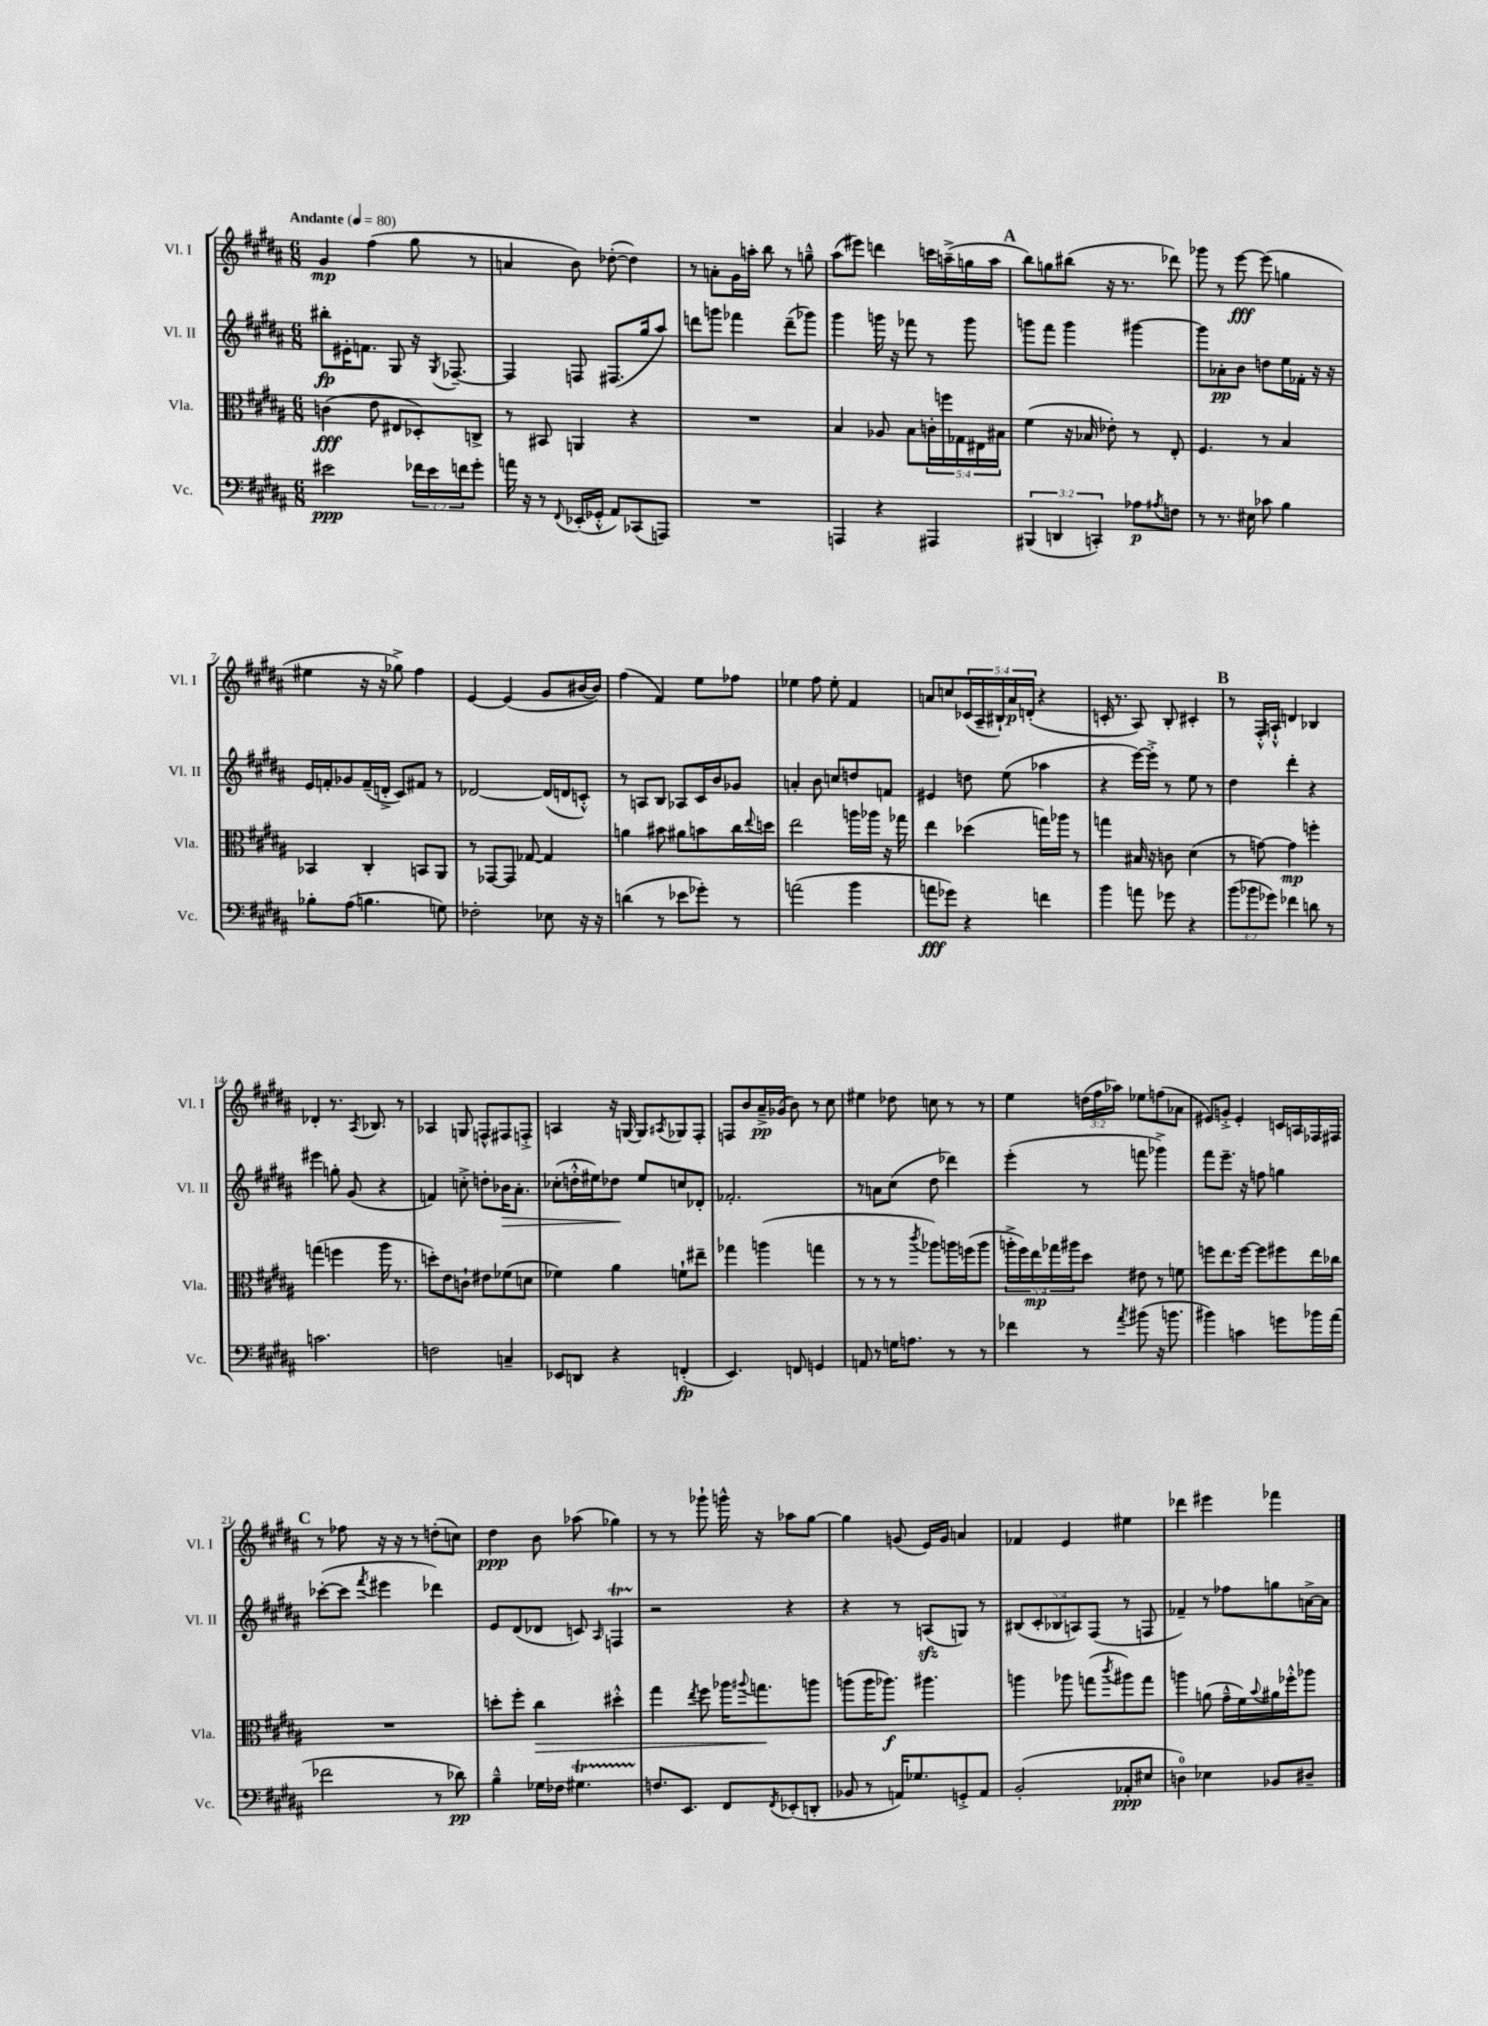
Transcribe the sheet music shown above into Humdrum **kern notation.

**kern	**dynam	**kern	**dynam	**kern	**dynam	**kern	**dynam
*part4	*part4	*part3	*part3	*part2	*part2	*part1	*part1
*staff4	*staff4	*staff3	*staff3	*staff2	*staff2	*staff1	*staff1
*I"Vc.	*	*I"Vla.	*	*I"Vl. II	*	*I"Vl. I	*
*I'Vc.	*	*I'Vla.	*	*I'Vl. II	*	*I'Vl. I	*
*clefF4	*	*clefC3	*	*clefG2	*	*clefG2	*
*k[f#c#g#d#a#]	*	*k[f#c#g#d#a#]	*	*k[f#c#g#d#a#]	*	*k[f#c#g#d#a#]	*
*M6/8	*	*M6/8	*	*M6/8	*	*M6/8	*
*MM80	*	*MM80	*	*MM80	*	*MM80	*
=1	=1	=1	=1	=1	=1	=1	=1
!	!	!	!	!	!	!LO:TX:a:B:t=Andante	!
2e#X\	ppp	(4cn\	fff	8bb#X'\L	fp	4g#/	mp
.	.	.	.	16e#X'\K	.	.	.
.	.	.	.	8.fn\J	.	.	.
.	.	8e\	.	.	.	(4ff#\	.
.	.	8E#X/L	.	8G#/	.	.	.
24f-X\LL	.	8D-X'/)	.	16r	.	8gg#\	.
24e#\	.	.	.	.	.	.	.
.	.	.	.	8qG#/	.	.	.
.	.	.	.	[8.F-X~/	.	.	.
24fn\J	.	.	.	.	.	.	.
8g#'\J	.	8Cn^/J	.	.	.	8r	.
=2	=2	=2	=2	=2	=2	=2	=2
16an\	.	8r	.	4F-/]	.	4an/	.
16r	.	.	.	.	.	.	.
8r	.	8BB#X/	.	.	.	.	.
8qqFF#/	.	.	.	.	.	.	.
(16EE-X'/LL	.	4AAn/	.	8Fn/	.	8b\)	.
16GG-X'^^/JJ	.	.	.	.	.	.	.
8AA#/L)	.	.	.	(8.F#X/L	.	([8dd-X'\	.
(8CC-X/	.	4r	.	.	.	4dd-\])	.
.	.	.	.	16gg#/k	.	.	.
8AAAn/J)	.	.	.	8aa#/J)	.	.	.
=3	=3	=3	=3	=3	=3	=3	=3
2.r	.	2.r	.	8dddn\L	.	8r	.
.	.	.	.	8gggn\J	.	8an'\L	.
.	.	.	.	4fff-X\	.	16g#\L	.
.	.	.	.	.	.	16aan'\JJ	.
.	.	.	.	.	.	8bb\	.
.	.	.	.	(8ddd~\L	.	8r	.
.	.	.	.	8ggg-X\J)	.	8ggn~^^\	.
=4	=4	=4	=4	=4	=4	=4	=4
4AAAn/	.	4B/	.	4ggg#\	.	(8aa#\L	.
.	.	.	.	.	.	8eee#X\J)	.
4r	.	8A-X/	.	16gggn\	.	4dddn\	.
.	.	.	.	16r	.	.	.
.	.	8B\L	.	8fff-X\	.	.	.
4AAA#X/	.	20cn'\L	.	8r	.	16cccn\LL	.
.	.	20ffn\	.	.	.	.	.
.	.	.	.	.	.	(16aan~^\	.
.	.	20G-X\	.	.	.	.	.
.	.	.	.	8ggg\	.	16ggn\	.
.	.	20E#X\	.	.	.	.	.
.	.	.	.	.	.	16aa\JJ	.
.	.	20B#X\JJ	.	.	.	.	.
!!LO:REH:place=s1:t=A
=5	=5	=5	=5	=5	=5	=5	=5
(6BBB#X/	.	(4f#\	.	8gggn\L	.	8bb\L)	.
.	.	.	.	8fff#\J	.	8ggn\	.
6DDn/	.	.	.	.	.	.	.
.	.	16r	.	4ggg\	.	(8bb#X\J	.
.	.	16B-X/	.	.	.	.	.
6CCn'/)	.	.	.	.	.	.	.
.	.	8e-X'\)	.	.	.	16r	.
.	.	.	.	.	.	8.r	.
8A-X\L	p	8r	.	[4ggg#X\	.	.	.
8qA#X/	.	.	.	.	.	.	.
8Fn\J	.	8E'/	.	.	.	8ddd-X\)	.
=6	=6	=6	=6	=6	=6	=6	=6
8r	.	4.F#/	.	8ggg#\L]	.	8ggg-X\	.
8.r	.	.	.	8a-X'\	pp	8r	.
.	.	.	.	8b\J	.	[8eee\	fff
16E#X\	.	.	.	.	.	.	.
8c-X\	.	8r	.	8ddn\L	.	(8eee\]	.
4B\	.	4B/	.	16ee\L	.	4ggn\	.
.	.	.	.	16f-X'\JJ	.	.	.
.	.	.	.	16r	.	.	.
.	.	.	.	16r	.	.	.
!!LO:LB:g=z
=7	=7	=7	=7	=7	=7	=7	=7
8B-X'\L	.	4BB-X/	.	16e/LL	.	4ee#X\	.
.	.	.	.	16fn'/J	.	.	.
(8A#\J	.	.	.	8g-X/	.	.	.
4.Bn\	.	4C#'/	.	(16f~/L	.	16r	.
.	.	.	.	16dn'^/JJ	.	16r	.
.	.	.	.	8c#/L)	.	8gg-X^\)	.
.	.	8BBn/L	.	8f#X/J	.	4ff#\	.
8Gn\)	.	8AA#/J	.	8r	.	.	.
=8	=8	=8	=8	=8	=8	=8	=8
2F-X'\	.	8r	.	[2d-X/	.	[4e/	.
.	.	[8GG-X/L	.	.	.	.	.
.	.	8GG-/J]	.	.	.	(4e/]	.
.	.	[8G-X/	.	.	.	.	.
8E-X\	.	4G-/]	.	(16d-/LL]	.	8g#/L	.
.	.	.	.	16dn/J	.	.	.
16r	.	.	.	8cn'^^/J)	.	[16b#X/L	.
16r	.	.	.	.	.	16b#/JJ])	.
=9	=9	=9	=9	=9	=9	=9	=9
(4dn\	.	4an\	.	8r	.	(4ff#\	.
.	.	.	.	8An/L	.	.	.
8r	.	8b#X\	.	8B/J	.	4f#/)	.
8e-X\L	.	8a#X\L	.	8A-X/L	.	.	.
8g-X'\J)	.	8bn\	.	16c#/L	.	8ee\L	.
.	.	.	.	16b/J	.	.	.
8r	.	16cc#\L	.	8g-X/J	.	8ff-X\J	.
.	.	8qqee/	.	.	.	.	.
.	.	16ddn\JJ	.	.	.	.	.
=10	=10	=10	=10	=10	=10	=10	=10
(2an\	.	2ee\	.	4an'/	.	4ee-X\	.
.	.	.	.	8b\	.	8ff#\	.
.	.	.	.	8ccn/L	.	8ee-'\	.
4b\	.	16aan\LL	.	8ddn/	.	4f#/	.
.	.	16aa-X\JJ	.	.	.	.	.
.	.	16r	.	8fn/J	.	.	.
.	.	16gg-X\	.	.	.	.	.
=11	=11	=11	=11	=11	=11	=11	=11
8an\L	fff	4ee\	.	4e#X/	.	8an/L	.
8g-X\J)	.	.	.	.	.	8ccn/	.
4r	.	(4dd-X\	.	8ddn\	.	(20c-X/L	.
.	.	.	.	.	.	20A#~/	.
.	.	.	.	.	.	20B#X`/)	.
.	.	.	.	(8ee\	.	.	.
.	.	.	.	.	.	20a/	p
.	.	.	.	.	.	(20dn'/JJ	.
4fn\	.	16ggn\LL)	.	4aa-X\	.	4r	.
.	.	16aa-X\JJ	.	.	.	.	.
.	.	8r	.	.	.	.	.
=12	=12	=12	=12	=12	=12	=12	=12
4b\	.	4ggn\	.	4r	.	16cn'/	.
.	.	.	.	.	.	8.r	.
8an\	.	16B#X/	.	[16eee\LL)	.	8A#/)	.
.	.	16r	.	16eee'^\JJ]	.	.	.
8g-X\	.	8cn\	.	8r	.	8B'/	.
4r	.	(4d#\	.	8ee\	.	4c#X'/	.
.	.	.	.	8r	.	.	.
!!LO:REH:place=s1:t=B
=13	=13	=13	=13	=13	=13	=13	=13
(12b\L	.	8r	.	4dd#\	.	8r	.
12b-X\	.	.	.	.	.	.	.
.	.	[8gn\)	.	.	.	16F#'^^/LL	.
12g-X\J)	.	.	.	.	.	.	.
.	.	.	.	.	.	16An`^^/JJ	.
4f-X\	.	4g\]	mp	4ddd#'\	.	4dn/	.
8dn\	.	4ffn'\	.	4r	.	4B-X/	.
8r	.	.	.	.	.	.	.
!!LO:LB:g=z
=14	=14	=14	=14	=14	=14	=14	=14
2.cn\	.	(4ggn\	.	4eee#X\	.	4d-X'/	.
.	.	4ffn\	.	8ggn'\	.	8.r	.
.	.	.	.	(8g#/	.	.	.
.	.	.	.	.	.	8qA#/	.
.	.	.	.	.	.	8.B-X/	.
.	.	16aa#\	.	4r	.	.	.
.	.	8.r	.	.	.	.	.
.	.	.	.	.	.	8r	.
=15	=15	=15	=15	=15	=15	=15	=15
2Fn\	.	8ddn'\L)	.	4fn/)	.	4A-X/	.
.	.	8e\	.	.	.	.	.
.	.	8cn`\J	.	8ccn'^\	.	8Gn/	.
.	.	8e#X\L	.	8ddn'\L	.	8Fn^^/L	.
!	!	!	!	!	!LO:HP:b	!	!
4Cn~/	.	(8f-X\	.	16b-X\K	>	8F#X/	.
.	.	.	.	8.a#'\J	.	.	.
.	.	8dn\J	.	.	.	8Fn'^/J	.
=16	=16	=16	=16	=16	=16	=16	=16
8EE-X/L	.	4f-X\)	.	(8cc-X'\L	.	4An/	.
8DDn/J	.	.	.	16ddn'^^\L	.	.	.
.	.	.	.	16ee#X\J)	.	.	.
4r	.	4a#\	.	8dd-X\J	.	16r	.
.	.	.	.	.	.	[16Gn/	.
.	.	.	.	8ee#/L	]	8G/L]	.
.	.	.	.	.	.	8qA#X/	.
(4FFn'/	fp	8fn`\L	.	8ccn/	.	8G-X/	.
.	.	8ee#X~\J	.	8d-X'/J	.	8F#'/J	.
=17	=17	=17	=17	=17	=17	=17	=17
4.EE/)	.	4gg-X\	.	2.f-X'/	.	8Fn/L	.
.	.	.	.	.	.	8b/	.
.	.	(4aan\	.	.	.	16a#~^/L	pp
.	.	.	.	.	.	(16g-X/JJ	.
8FFn/	.	.	.	.	.	8b\)	.
4GGn/	.	4ggn\	.	.	.	8r	.
.	.	.	.	.	.	8cc#\	.
=18	=18	=18	=18	=18	=18	=18	=18
8AAn/	.	8r	.	8r	.	4ee#X\	.
8r	.	8r	.	8an\L	.	.	.
16Gn\KL	.	8r	.	(8cc#\J	.	8dd-X\	.
8.An\J	.	.	.	.	.	.	.
.	.	8qccc#/	.	.	.	.	.
.	.	8aa-X\L)	.	8dd#\	.	8ccn\	.
8r	.	16aan\L	.	4ddd-X\)	.	8r	.
.	.	(16ffn\J	.	.	.	.	.
8r	.	8aa\J	.	.	.	8r	.
=19	=19	=19	=19	=19	=19	=19	=19
4f-X\	.	20aan'^\LL	.	(4eee'\	.	4ee\	.
.	.	20ff#\)	.	.	.	.	.
.	.	20ee\	mp	.	.	.	.
.	.	20gg-X\	.	.	.	.	.
.	.	20aa#X\J	.	.	.	.	.
8r	.	8dd#\J	.	8r	.	(24ddn\LL	.
.	.	.	.	.	.	24ff#\	.
.	.	.	.	.	.	24aa-X\JJ)	.
8qa#/	.	.	.	.	.	.	.
(8b#X\	.	8e#X\	.	8fffn\	.	8ee-X\L	.
16r	.	8r	.	4ggg-X^\)	.	(8ffn\	.
8.bn\	.	.	.	.	.	.	.
.	.	8fn\	.	.	.	8a-X\J	.
=20	=20	=20	=20	=20	=20	=20	=20
4b#X\)	.	8ffn\L	.	8fff#\L	.	8e#X/L)	.
.	.	8.ee\	.	8.eee~\J	.	8gn'^/J	.
4cn\	.	.	.	.	.	4e#'/	.
.	.	[16ff\Jk	.	16r	.	.	.
.	.	8ff\L]	.	8ffn\	.	.	.
8gn\L	.	8ff#X\	.	4ggn\	.	16cn/LL	.
.	.	.	.	.	.	16An/	.
16b-X\L	.	16ee\L	.	.	.	16F-X/	.
(16a#\JJ	.	16cc-X\JJ	.	.	.	16F#X/JJ	.
!!LO:LB:g=z
!!LO:REH:place=s1:t=C
=21	=21	=21	=21	=21	=21	=21	=21
2f-X\	.	2.r	.	([8ccc-X'\L	.	8r	.
.	.	.	.	8ccc-\J]	.	8ff-X\	.
.	.	.	.	8qfff#/	.	.	.
.	.	.	.	4eee#X\	.	16r	.
.	.	.	.	.	.	16r	.
.	.	.	.	.	.	8r	.
8r	.	.	.	4ddd-X\)	.	(8ddn'\L	.
8d-X\)	pp	.	.	.	.	8ccn\J)	.
=22	=22	=22	=22	=22	=22	=22	=22
4B~^^\	.	8ddn'\L	.	8e/L	.	4dd#\	ppp
.	.	8ff#'\J	.	(8d#/	.	.	.
!	!	!	!LO:HP:b	!	!	!	!
16G-X\LL	.	4cc#\	>	8d-X/J	.	8b\	.
16F-X\JJ	.	.	.	.	.	.	.
4.G#XT\	.	.	.	8cn/)	.	(8aa-X\	.
.	.	.	.	16qqA#/	.	.	.
.	.	4dd#X'^^\	.	4FnT/	.	4gg-X\)	.
=23	=23	=23	=23	=23	=23	=23	=23
8.Fn/L	.	4gg#\	.	2r	.	8r	.
.	.	.	.	.	.	8r	.
8.EE/J	.	.	.	.	.	.	.
.	.	8qee/	.	.	.	.	.
.	.	8ff#\	.	.	.	8ggg-X`\	.
8FF#/L	.	16aa-X\KL	.	.	.	16gggn^^\	.
.	.	8qqaa#X/	.	.	.	.	.
.	.	8.ggn\	.	.	.	16r	.
8qFF#/	.	.	.	.	.	.	.
(8EE-X'/	.	.	.	4r	.	8aa-X\L	.
8DDn'/J	.	8aan\J	]	.	.	[8gg#\J	.
=24	=24	=24	=24	=24	=24	=24	=24
8BB-X/	.	(8aan\L	.	4r	.	4gg#\]	.
8r	.	16aa\K	.	.	.	.	.
.	.	8.aa-X\J)	f	.	.	.	.
16AAn/KL)	.	.	.	8r	.	(8gn/	.
8.G-X/	.	.	.	.	.	.	.
.	.	4.aa#X\	.	(8Anzz/L	.	16e/LL)	.
.	.	.	.	.	.	16g/JJ	.
8GGn'^/	.	.	.	8Gn/J)	.	4an/	.
8AA/J	.	.	.	8r	.	.	.
=25	=25	=25	=25	=25	=25	=25	=25
(2BB'/	.	4aan\	.	(10B#X/L	.	4f-X/	.
.	.	.	.	10c#'/	.	.	.
.	.	.	.	10B-X/	.	.	.
.	.	8aa-X\	.	.	.	4e/	.
.	.	.	.	10An/)	.	.	.
.	.	(8ggn\L	.	.	.	.	.
.	.	.	.	(10F#/J	.	.	.
.	.	8qccc#/	.	.	.	.	.
8AA-X'/L	ppp	8aa#X\)	.	8r	.	4ee#X\	.
8E#X/J	.	8gg\J	.	8Fn/	.	.	.
=26	=26	=26	=26	=26	=26	=26	=26
4Dn\)	.	4aan\	.	4f-X~/)	.	4ddd-X\	.
4E-X\	.	(8an\	.	8r	.	4eee#X\	.
.	.	16g#~^^\LL	.	8ff-X\L	.	.	.
.	.	16f#\)	.	.	.	.	.
.	.	8qqb/	.	.	.	.	.
8BB-X/L	.	16a#X\	.	8ggn\	.	4fff-X\	.
.	.	16ff-X'^^\J	.	.	.	.	.
8D#X~/J	.	8aa-X\J	.	[16an^\L	.	.	.
.	.	.	.	16a\JJ]	.	.	.
==	==	==	==	==	==	==	==
*-	*-	*-	*-	*-	*-	*-	*-
